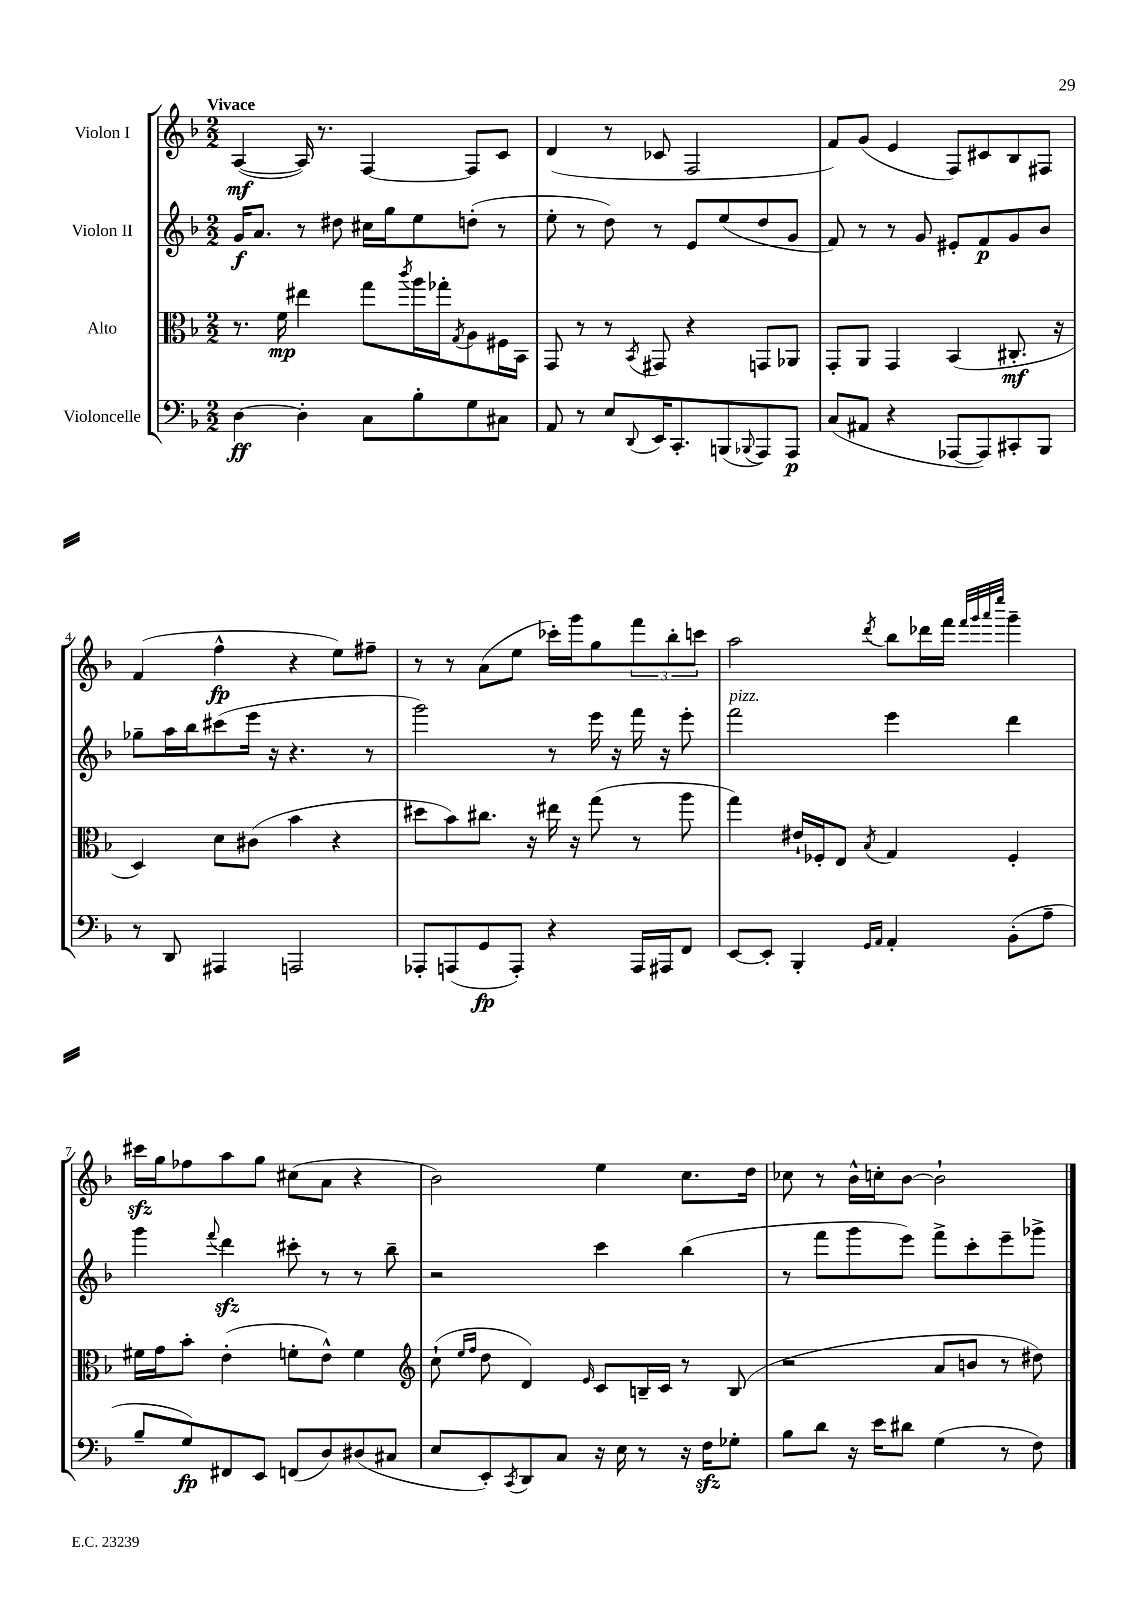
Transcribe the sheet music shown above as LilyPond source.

<<
\new StaffGroup <<
\new Staff = "s0" \with { instrumentName = "Violon I" } {
    \clef treble \key f \major \numericTimeSignature \time 2/2 \tempo "Vivace"
    a4~\mf( a16) r8. f4~ f8 c'8 |
    d'4( r8 ces'8 f2 |
    f'8) g'8( e'4 f8) cis'8 bes8 fis8 |
    f'4( f''4-^\fp r4 e''8) fis''8-- |
    r8 r8 a'8( e''8 ces'''16-.) g'''16 g''8 \tuplet 3/2 { f'''8 bes''8-. c'''8 } |
    a''2 \acciaccatura { d'''8 } bes''8 des'''16 f'''16 \grace { f'''32 g'''32 a'''32 e''''32 } g'''4-- |
    cis'''16\sfz g''16 fes''8 a''8 g''8 cis''8( a'8 r4 |
    bes'2) e''4 c''8. d''16 |
    ces''8 r8 bes'16-^ c''16-. bes'8~ bes'2-! \bar "|." |
}
\new Staff = "s1" \with { instrumentName = "Violon II" } {
    \clef treble \key f \major \numericTimeSignature \time 2/2
    g'16\f a'8. r8 dis''8 cis''16 g''16 e''8 d''8-.( r8 |
    e''8-. r8 d''8) r8 e'8 e''8( d''8 g'8 |
    f'8) r8 r8 g'8 eis'8-. f'8\p g'8 bes'8 |
    ges''8-- a''16 bes''16 cis'''8( e'''16 r16 r4. r8 |
    g'''2) r8 e'''16 r16 f'''16 r16 e'''8-. |
    f'''2^\markup { \italic "pizz." } e'''4 d'''4 |
    g'''4 \appoggiatura { f'''8 } d'''4\sfz cis'''8-. r8 r8 bes''8-- |
    r2 c'''4 bes''4( |
    r8 f'''8 g'''8 e'''8) f'''8-> c'''8-. e'''8-- ges'''8-> \bar "|." |
}
\new Staff = "s2" \with { instrumentName = "Alto" } {
    \clef alto \key f \major \numericTimeSignature \time 2/2
    r8. f'16\mp eis''4 g''8 \acciaccatura { c'''8 } a''16 ges''16-. \acciaccatura { g8 } a8 fis16 bes,16 |
    g,8 r8 r8 \acciaccatura { bes,8 } gis,8 r4 g,8 aes,8 |
    g,8-. a,8 g,4 bes,4( cis8.-.\mf r16 |
    d4) d'8 cis'8( bes'4 r4 |
    dis''8 bes'8) cis''8. r16 eis''16 r16 g''8( r8 a''8 |
    g''4) eis'16-! fes16-. e8 \acciaccatura { bes8 } g4 fes4-. |
    fis'16 g'16 bes'8-. e'4-.( f'8-. e'8-^) f'4 |
    \clef treble c''8-!( \grace { e''16 f''16 } d''8 d'4) \grace { e'16 } c'8 b16-- c'16 r8 b8( |
    r2 a'8 b'8 r8 dis''8) \bar "|." |
}
\new Staff = "s3" \with { instrumentName = "Violoncelle" } {
    \clef bass \key f \major \numericTimeSignature \time 2/2
    d4~\ff d4-. c8 bes8-. g8 cis8 |
    a,8 r8 e8 \appoggiatura { d,8 } e,16 c,8.-. b,,8( \appoggiatura { bes,,8 } a,,8) a,,8\p |
    c8( ais,8 r4 aes,,8~ aes,,8) cis,8-. bes,,8 |
    r8 d,8 ais,,4 a,,2 |
    aes,,8-. a,,8( g,8\fp a,,8-.) r4 a,,16 ais,,16 f,8 |
    e,8~ e,8-. bes,,4-. \grace { g,16 a,16 } a,4-. bes,8-.( a8-- |
    bes8-- g8\fp) fis,8 e,8 f,8( d8) dis8( cis8 |
    e8 e,8-.) \acciaccatura { c,8 } d,8 c8 r16 e16 r8 r16 f16\sfz ges8-. |
    bes8 d'8 r16 e'16 dis'8 g4( r8 f8) \bar "|." |
}
>>
>>
